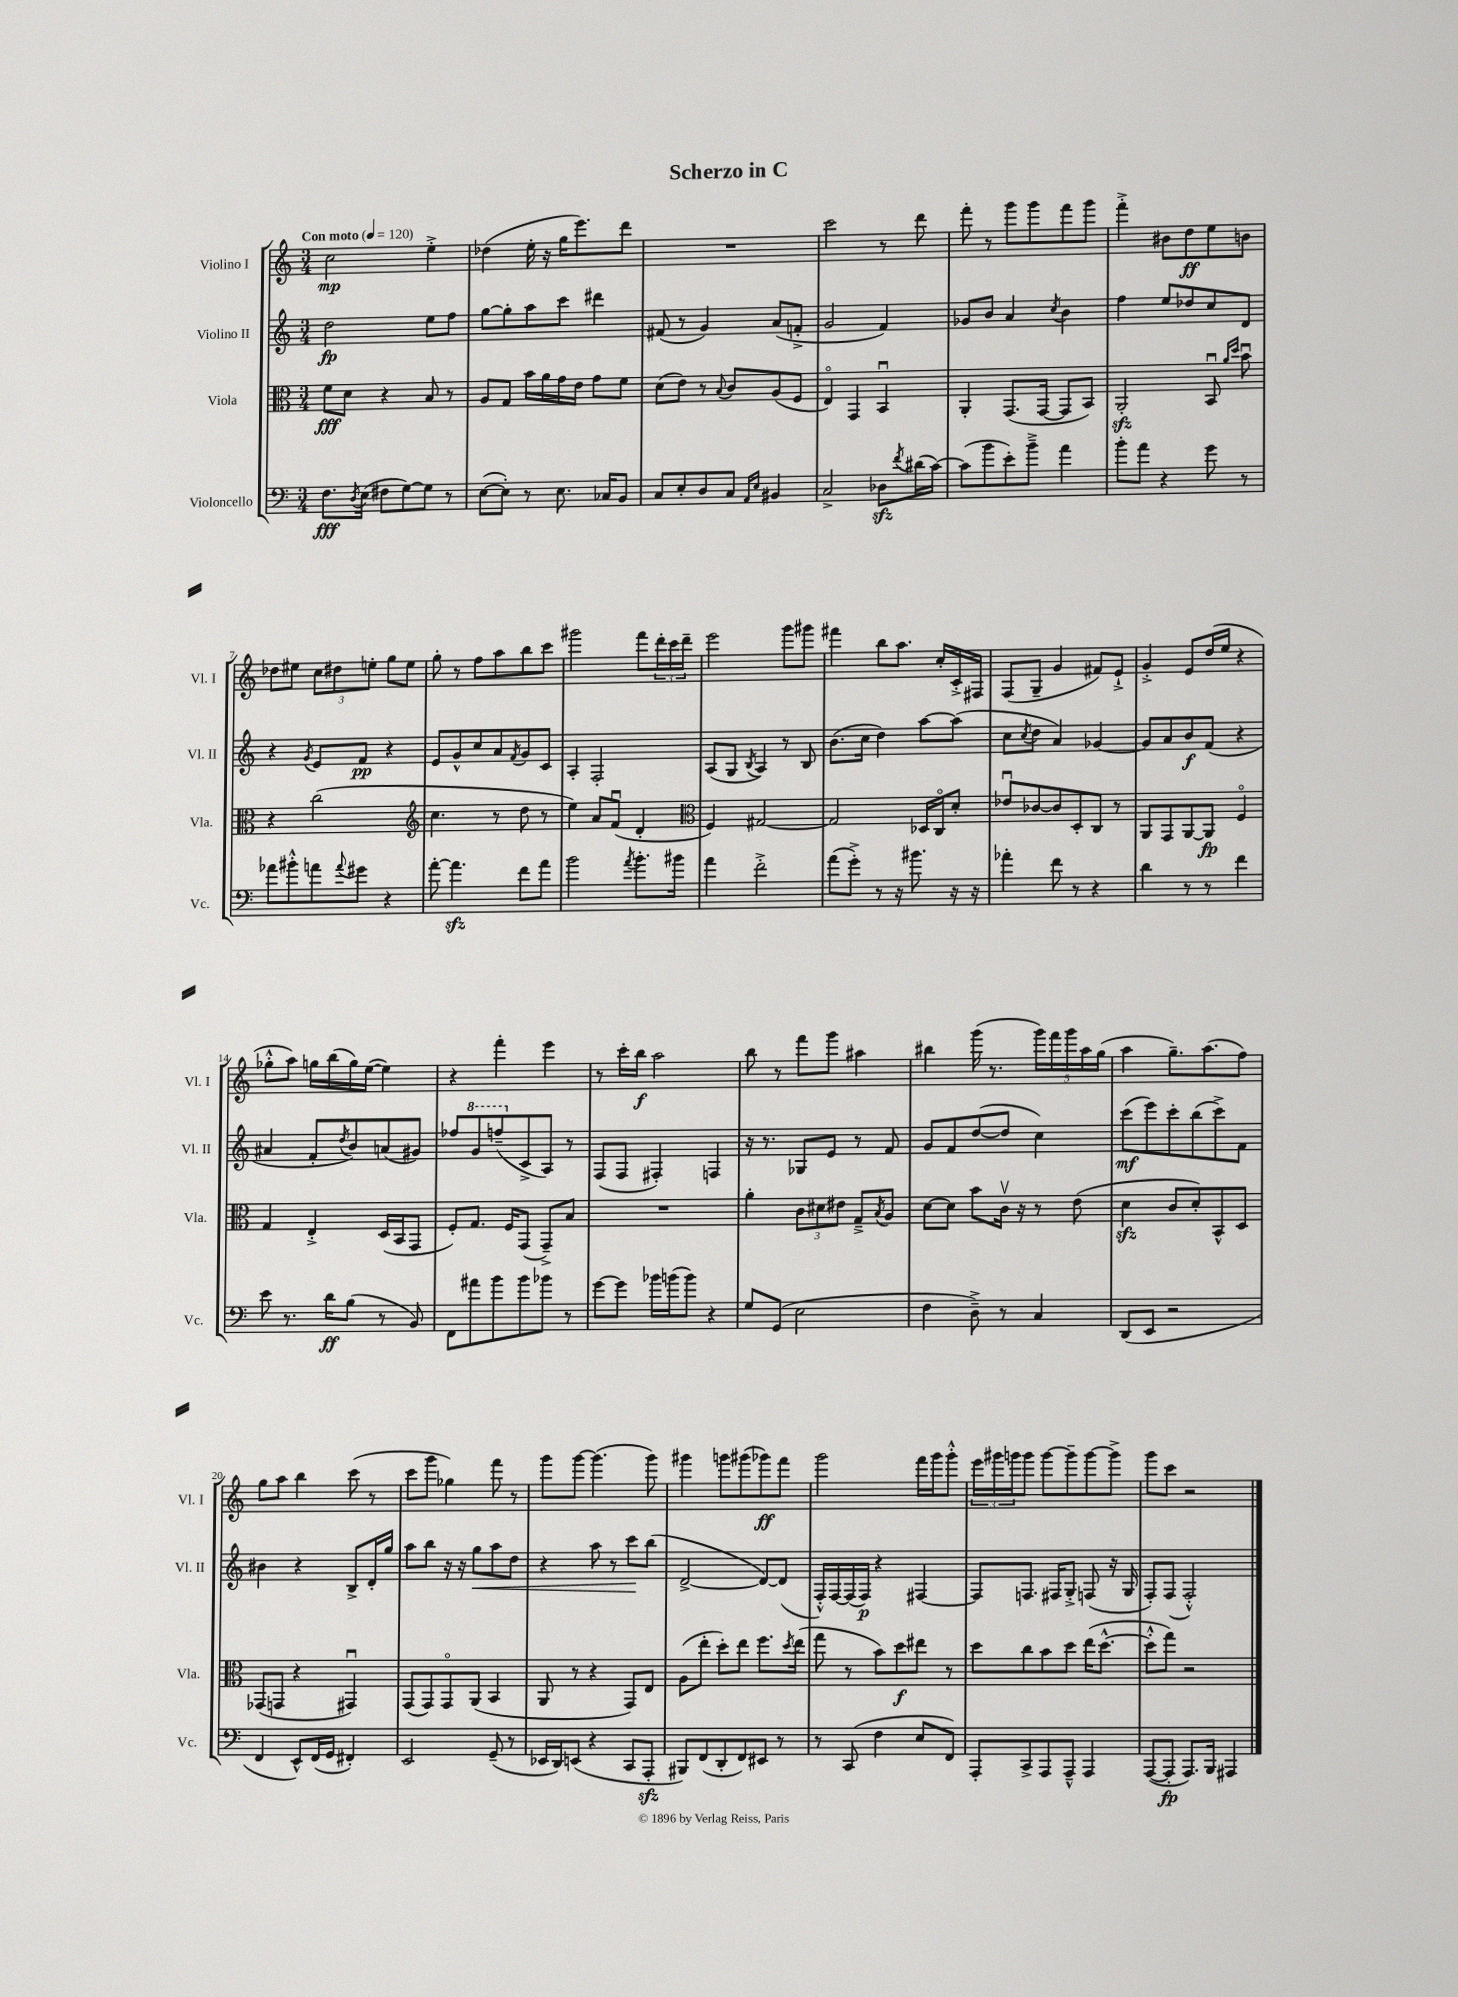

**kern	**kern	**kern	**kern
*staff4	*staff3	*staff2	*staff1
*clefF4	*clefC3	*clefG2	*clefG2
*k[]	*k[]	*k[]	*k[]
*M3/4	*M3/4	*M3/4	*M3/4
*MM120	*MM120	*MM120	*MM120
8.F\L	8f\L	2dd\	2cc\
.	8d\J	.	.
8qD/	.	.	.
(16E\Jk	.	.	.
8F#\L	4r	.	.
[8G\)	.	.	.
8G\]J	8B/	8ee\L	4ee'^\
8r	8r	8ff\J	.
=	=	=	=
([8E\L	8A/L	[8gg\L	(4dd-\
8E'\]J)	8G/J	8gg'\]	.
8r	16b\LL	8aa\	16ee'\
.	16a\	.	16r
8.E\	16g\	8ccc\J	16gg\LK
.	16e\JJ	.	8.eee\)
.	8g\L	4ddd#\	.
16C-/LK	.	.	.
8BB/J	8f\J	.	8ddd\J
=	=	=	=
8C/L	(8d\L	(8f#/	2.r
8E'/	8e\J)	8r	.
8D/	8r	4g/)	.
.	8qqB/	.	.
8C/J	8c/L	.	.
16qqAA/LL	.	.	.
16qqE/JJ	.	.	.
4BB#/	(8A/	(8a/L	.
.	8F/J	8f'^/J	.
=	=	=	=
2C^/	4Eo/)	2g/	2ccc\
.	4GG/	.	.
8D-\L	4BBu/	4f/)	8r
8qf/	.	.	.
(16d#\L	.	.	8ddd\
[16c\JJ)	.	.	.
=	=	=	=
(8c\]L	4AA'/	8g-/L	8fff'\
8b\	.	8b/J	8r
8e'\)	(8.GG/L	4a/	8ggg\L
8b~^\J	.	.	8ggg\
.	[16GG/Jk	.	.
.	.	8qcc/	.
4a\	8GG/]L	4b\	8fff\
.	8BB/J)	.	8ggg\J
=	=	=	=
8b'\L	2AA'/	4ff\	4fff'^\
8a\J	.	.	.
4r	.	8ee/L	8b#\L
.	.	8dd-/	8dd\
8g\	8BBu/	8cc/	8ee\
.	16qqa/LL	.	.
.	16qqdd/JJ	.	.
8r	8bu\	8d/J	8b\J
=	=	=	=
8a-\L	4r	4r	8dd-\L
8b#'^^\	.	.	8ee#\J
.	.	8qg/	.
8a\	(2cc\	8e/L	12cc\L
.	.	.	12dd#\
8qqa/	.	.	.
8g#\J	.	8f/J	.
.	.	.	12ee'\J
4r	.	4r	8gg\L
.	.	.	8ee\J
=	=	=	=
*	*clefG2	*	*
[8a'\	4.cc\	8e/L	8gg'\
4.a\]	.	8g^^/	8r
.	.	8cc/	8ff\L
.	8r	8a/	8aa\
.	.	8qf/	.
8f\L	8dd\	8g/	8bb\
8a\J	8r	8c/J	8ccc\J
=	=	=	=
2b\	4ee\)	4A'/	2ggg#\
.	8a/L	2F'/	.
.	(8fu/J	.	.
8qa/	.	.	.
8.b'\L	4d'/	.	8fff\L
.	.	.	24ddd'\L
.	.	.	24ccc\
16b#\Jk	.	.	.
.	.	.	24ddd~\JJ
=	=	=	=
*	*clefC3	*	*
4a\	4F/)	(8A/L	2eee\
.	.	8G/J	.
.	.	8qB/	.
2f'^\	[2G#/	4A/)	.
.	.	8r	8ggg\L
.	.	8B/	8ggg#\J
=	=	=	=
(8a\L	2G#/]	(8.b\L	4fff#\
8g'^\J)	.	.	.
.	.	16cc\Jk	.
8r	.	4dd\)	8bb\L
16r	.	.	8.aa\J
8.b#\	.	.	.
.	16D-/LL	[8aa\L	.
.	16Co/J	.	16cc'/LL
16r	8d'/J	(8aa\]J	16c'^/
16r	.	.	16F#/JJ
=	=	=	=
4a-'\	8e-u/L	8cc\L	(8F/L
.	.	8qcc/	.
.	[8c-/	8dd\J	8G~/J
8f\	8c-/]	4a/)	4g/
8r	8D'/	.	.
4r	8C/J	[4g-/	8f#/L)
.	8r	.	8e`^/J
=	=	=	=
4d\	8AA/L	8g-/]L	4g'^/
.	8GG/	8a/	.
8r	[8AA/	8b/	8e/L
8r	8AA/]J	(8f/J	(16dd/L
.	.	.	16ee/JJ
4f\	4Fo/	4r	4r
=	=	=	=
8e\	4G/	4a#/	8gg-'^^\L
8.r	.	.	8aa\J)
.	4E'^/	8f'/L	16gg\LL
16d\LK	.	.	(16bb\
.	.	8qdd/	.
(8B\J	.	8b/)	16gg\)
.	.	.	([16ee\JJ
8r	(16D/LL	(8a/	4ee\])
.	16BB/J	.	.
8BB/)	8GG/J	8g#/J)	.
=	=	=	=
8FF\L	8F'/L)	8ff-/L	4r
8a#\	8.G/J	8gg/	.
8b\	.	(8fff~/	4fff'\
.	16F/LK	.	.
8b\	(8GG/J	8c^/	.
8b-\J	8GG~^/L)	8A/J)	4eee\
8r	8B/J	8r	.
=	=	=	=
[8g\L	2.r	(8F/L	8r
8g\]J	.	8F/J	16ccc'\LL
.	.	.	16bb\JJ
16b-\LL	.	4F#'/)	2aa\
(16b\J	.	.	.
8b\J)	.	.	.
4r	.	4F/	.
=	=	=	=
8G/L	4a'\	16r	8bb\
.	.	8.r	.
(8GG/J	.	.	8r
2E\	12c\L	8G-/L	8fff\L
.	12d#\	.	.
.	.	8e/J	8ggg\J
.	12e#\J	.	.
.	8G~^/L	8r	4aa#\
.	8qB/	.	.
.	8A/J	8f/	.
=	=	=	=
4F\	[8d\L	8g/L	4bb#\
.	8d\]J	8f/	.
8D~^\)	8b\L	([8dd/	(16ggg\
.	.	.	8.r
8r	16cv\Jk	8dd/]J	.
.	16r	.	.
4C/	8r	4cc\)	20ggg\LL)
.	.	.	20fff\
.	.	.	20ggg\
.	(8e\	.	.
.	.	.	20aa\
.	.	.	(20gg\JJ
=	=	=	=
(8DD/L	4d\	(8ccc\L	4aa\
8EE/J	.	8eee\)	.
2r	8c/L	8ccc'\	8.gg~\L)
.	8d'/)	(8bb\	.
.	.	.	(8.aa\
.	8BB^^/	8ccc^\)	.
.	8D/J	8f\J	8ff\J)
=	=	=	=
4FF/	(8GG-/L	4b#\	8gg\L
.	8GG/J	.	8aa\J
8EE^^/L)	4r	4r	4bb\
(16FF/L	.	.	.
16GG/JJ	.	.	.
4FF#'/)	4GG#u/)	8B^/L	(8ccc\
.	.	16d'/L	8r
.	.	16gg/JJ	.
=	=	=	=
2EE/	(8GG/L	8aa\L	8ccc\L
.	8GG/)	8bb\J	8ggg\J
.	8GGo/	16r	4gg-\)
.	.	16r	.
.	(8AA/J	8gg\L	.
(8GG~/	4BB/	8aa\	8fff\
8r	.	8dd\J	8r
=	=	=	=
16EE-/LL	8AA/	4r	8ggg\L
16DD/J)	.	.	.
(8EE/J	8r	.	[8ggg\J
4r	4r	8aa\	(4.ggg\]
.	.	8r	.
8CC/L	8GG/L)	8ccc\L	.
8AAA'/J	8E/J	(8bb\J	8ggg\)
=	=	=	=
8BBB#/L)	(8A\L	[2d^/	4ggg#\
(8FF/	8ee'\J	.	.
8DD'/	8dd'\L)	.	8ggg\L
8FF/)	8ee\J	.	(8ggg#\
8EE#/J	8.ff\L	8d/_L)	8ggg-\)
8r	.	(8d/]J	8fff\J
.	8qdd/	.	.
.	(16ee\Jk	.	.
=	=	=	=
8r	8gg\	16F'^^/LL)	2ggg\
.	.	[16F/	.
(8CC/	8r	(16F/]	.
.	.	16F/JJ)	.
4F\	8b\L)	4r	.
.	8dd\	.	.
8E/L	8ee#\J	[4F#/	16fff\LL
.	.	.	16ggg\J
8FF/J)	8r	.	8ggg'^^\J
=	=	=	=
8AAA'/L	8dd\L	8F#/]L	24eee\LL
.	.	.	24ggg#\
.	.	.	24ggg\J
8CC^/	8cc\	8.F/J	8ggg\J
8AAA/	8b\	.	[8ggg\L
.	.	16F#/LK	.
8AAA~^^/J	8dd\J	8G'^/J	8ggg~\]
4AAA/	(16ee\LK	(8F/	[8ggg\
.	[8.dd^^\J	.	.
.	.	16r	8ggg^\]J
.	.	16G/	.
=	=	=	=
([8AAA/L	8dd'^^\]L	8F'/L)	8ggg\L
8AAA'/]J	8gg\J)	(8F/J	8ccc\J
8.AAA/L)	2r	2F'^^/)	2r
16BBB/Jk	.	.	.
4AAA#/	.	.	.
==	==	==	==
*-	*-	*-	*-
